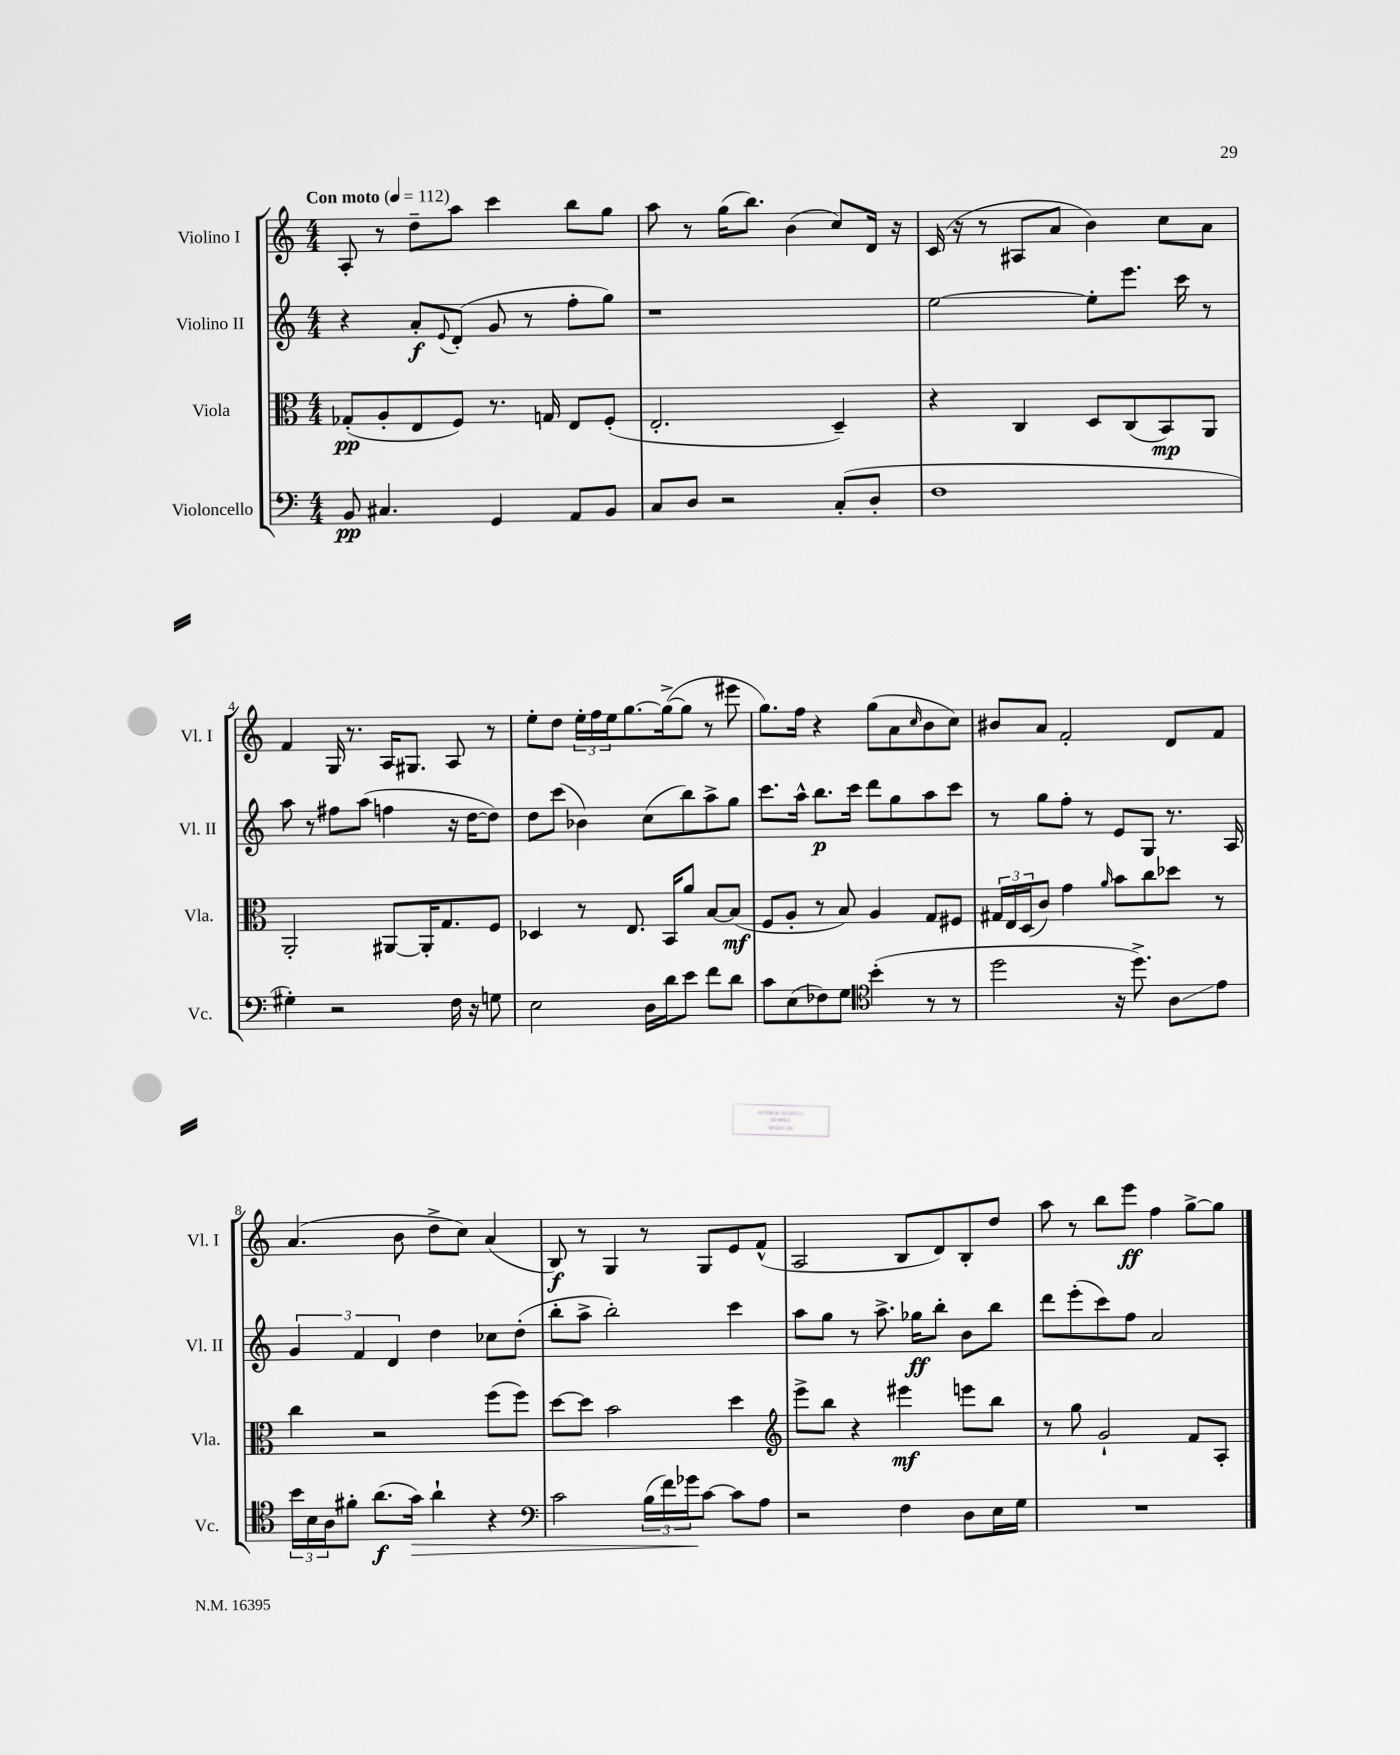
<<
\new StaffGroup <<
\new Staff = "s0" \with { instrumentName = "Violino I" shortInstrumentName = "Vl. I" } {
    \clef treble \key c \major \numericTimeSignature \time 4/4 \tempo "Con moto" 4 = 112
    a8-. r8 d''8-- a''8 c'''4 b''8 g''8 |
    a''8 r8 g''16( b''8.) b'4( c''8) d'16 r16 |
    c'16( r16 r8 ais8 a'8 b'4) c''8 a'8 |
    f'4 g16 r8. a16 gis8. a8 r8 |
    e''8-. d''8 \tuplet 3/2 { e''16-. f''16 e''16 } g''8.~ g''16~->( g''8 r8 eis'''8 |
    g''8.) f''16 r4 g''8( a'8 \grace { c''16 } b'8 c''8) |
    bis'8 a'8 f'2-. d'8 f'8 |
    a'4.( b'8 d''8-> c''8) a'4( |
    b8\f) r8 g4 r8 g8 e'8 f'8-^( |
    a2 b8 d'8) b8-. d''8 |
    a''8 r8 b''8 e'''8\ff f''4 g''8~-> g''8 \bar "|." |
}
\new Staff = "s1" \with { instrumentName = "Violino II" shortInstrumentName = "Vl. II" } {
    \clef treble \key c \major \numericTimeSignature \time 4/4
    r4 a'8-.\f \appoggiatura { e'8 } d'8-.( g'8 r8 f''8-. g''8) |
    r1 |
    e''2~ e''8-. e'''8. c'''16 r8 |
    a''8 r8 fis''8 a''8( f''4 r16 d''16~ d''8) |
    d''8 c'''8( bes'4) c''8( b''8) a''8-> g''8 |
    c'''8. a''16-^ b''8.\p c'''16 d'''8 g''8 a''8 c'''8 |
    r8 g''8 f''8-. r8 e'8 g8 r8. a16 |
    \tuplet 3/2 { g'4 f'4 d'4 } d''4 ces''8 d''8-.( |
    b''8-. a''8-> b''2-.) c'''4 |
    a''8 g''8 r8 a''8.-> ges''16\ff b''8-. b'8 b''8 |
    d'''8 e'''8-.( c'''8) f''8 a'2 \bar "|." |
}
\new Staff = "s2" \with { instrumentName = "Viola" shortInstrumentName = "Vla." } {
    \clef alto \key c \major \numericTimeSignature \time 4/4
    ges8-.\pp( a8-. e8 f8) r8. g16 e8 f8-.( |
    e2.-. d4--) |
    r4 c4 d8 c8( b,8\mp) a,8 |
    a,2-. ais,8~ ais,16-. g8. f8 |
    des4 r8 e8. b,16 a'8 b8~ b8\mf( |
    f8 a8-. r8 b8) a4 g8 fis8 |
    \tuplet 3/2 { gis16 e16 d16( } c'8) g'4 \grace { a'16 } b'8 c''8 des''8 r8 |
    c''4 r2 f''8( f''8) |
    d''8~ d''8 b'2 d''4 |
    \clef treble e'''8-> b''8 r4 eis'''4\mf e'''8 b''8 |
    r8 g''8 g'2-! f'8 a8-. \bar "|." |
}
\new Staff = "s3" \with { instrumentName = "Violoncello" shortInstrumentName = "Vc." } {
    \clef bass \key c \major \numericTimeSignature \time 4/4
    b,8\pp cis4. g,4 a,8 b,8 |
    c8 d8 r2 c8-.( d8-. |
    f1 |
    gis4-.) r2 f16 r16 g8 |
    e2 d16 d'16 e'8 f'8 d'8 |
    c'8 e8( fes8) g8 \clef tenor b'4-.( r8 r8 |
    d''2 r16 d''8.->) a8\glissando e'8 |
    \tuplet 3/2 { b'16 b16 a16 } fis'8-. a'8.\f( g'16\>) a'4-! r4 |
    \clef bass c'2 \tuplet 3/2 { b16( f'16) ges'16\! } c'8~ c'8 a8 |
    r2 f4 d8 e16 g16 |
    R1 \bar "|." |
}
>>
>>
